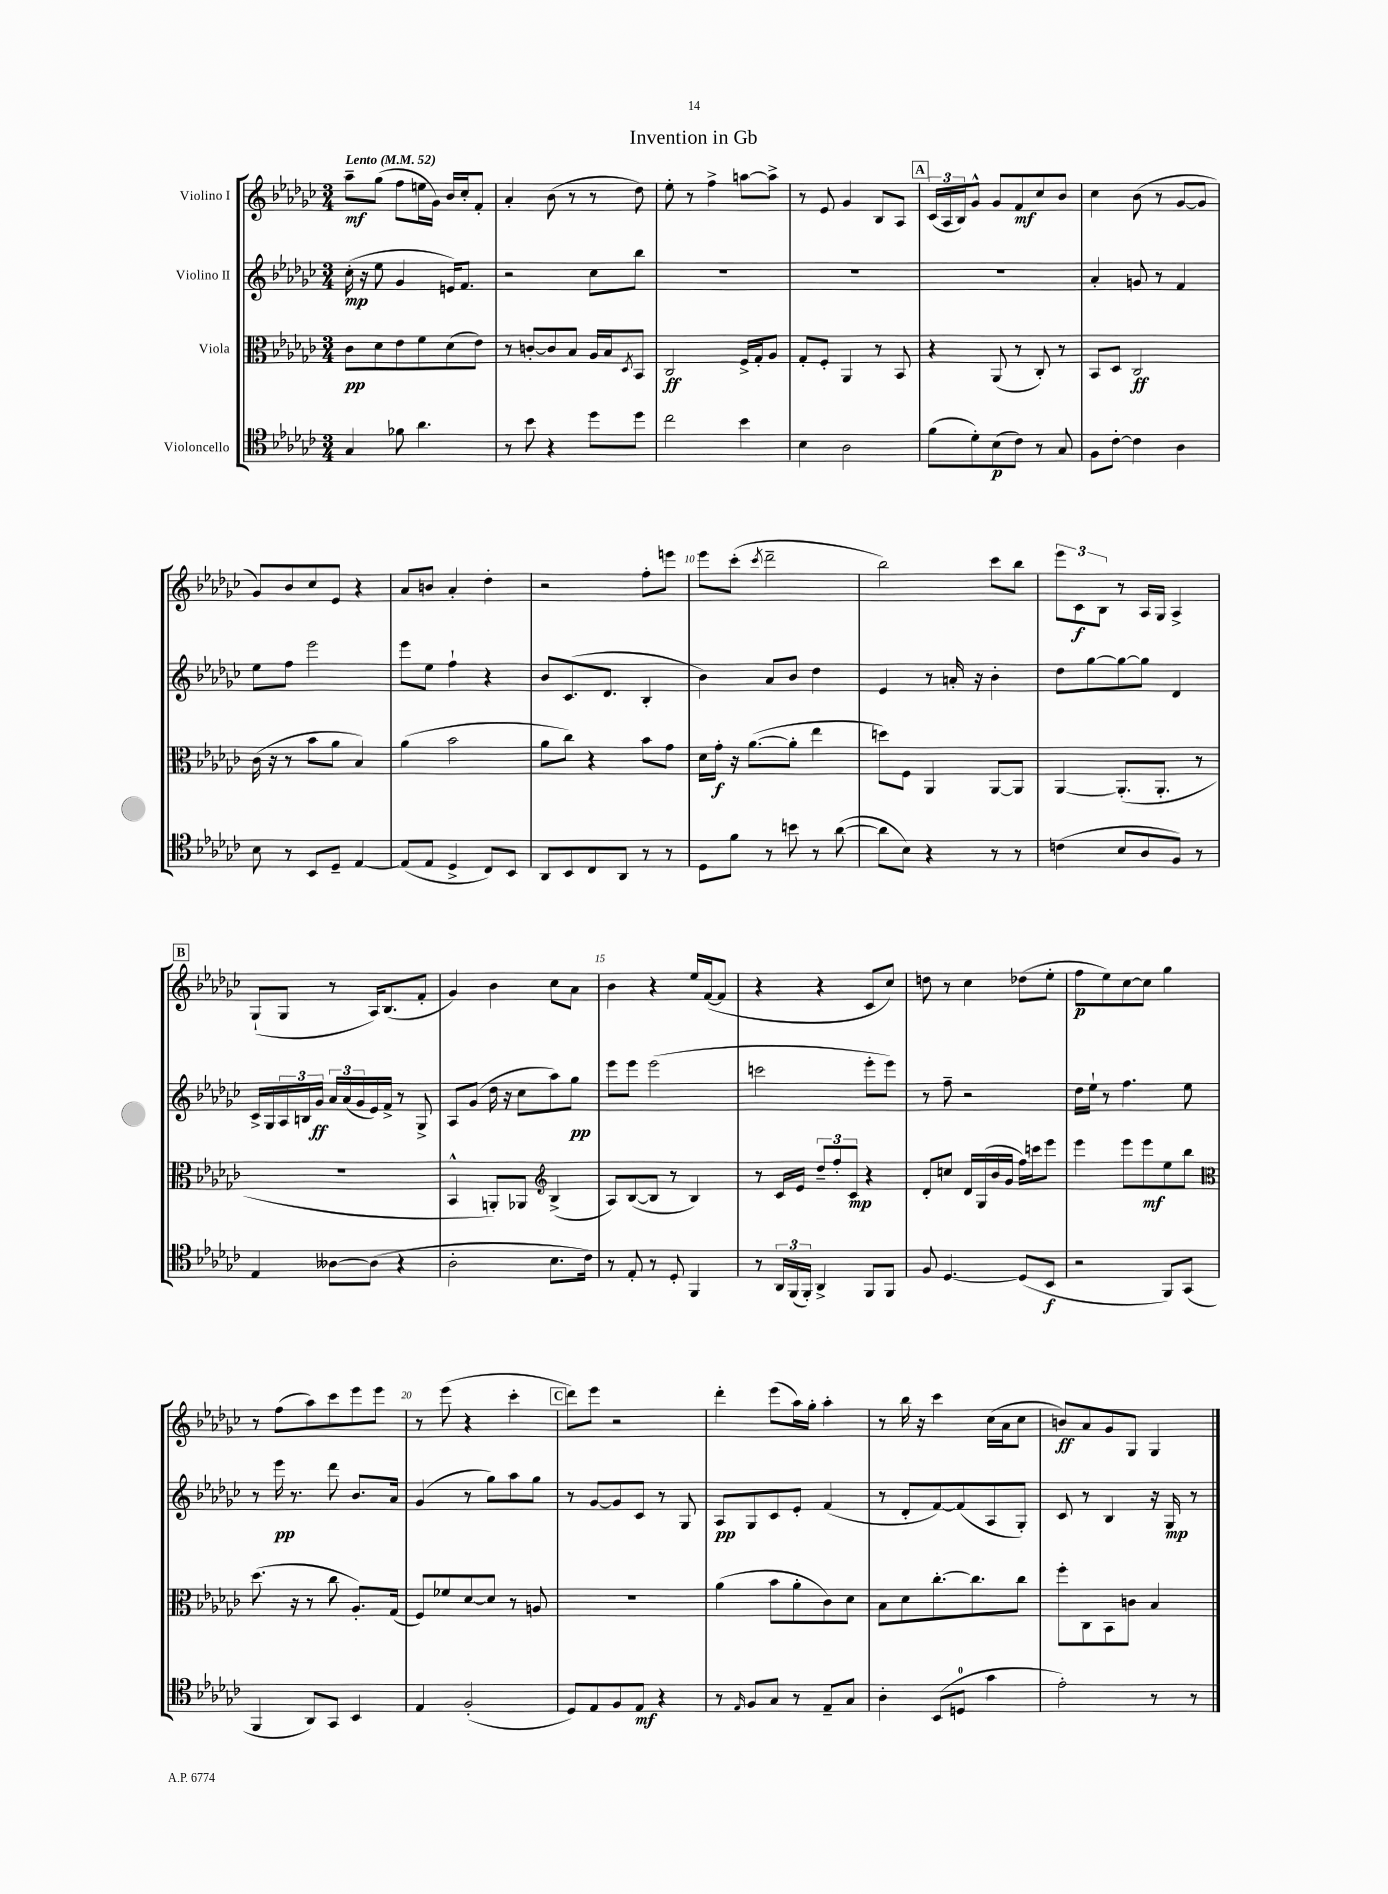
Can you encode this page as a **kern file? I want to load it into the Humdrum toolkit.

**kern	**dynam	**kern	**dynam	**kern	**dynam	**kern	**dynam
*part4	*part4	*part3	*part3	*part2	*part2	*part1	*part1
*staff4	*staff4	*staff3	*staff3	*staff2	*staff2	*staff1	*staff1
*I"Violoncello	*	*I"Viola	*	*I"Violino II	*	*I"Violino I	*
*clefC4	*	*clefC3	*	*clefG2	*	*clefG2	*
*k[b-e-a-d-g-c-]	*	*k[b-e-a-d-g-c-]	*	*k[b-e-a-d-g-c-]	*	*k[b-e-a-d-g-c-]	*
*M3/4	*	*M3/4	*	*M3/4	*	*M3/4	*
*MM52	*	*MM52	*	*MM52	*	*MM52	*
=1	=1	=1	=1	=1	=1	=1	=1
!	!	!	!	!	!	!LO:TX:a:B:t=Lento	!
4G-/	.	8c-\L	pp	(16cc-'\	mp	8aa-~\L	mf
.	.	.	.	16r	.	.	.
.	.	8d-\	.	8ee-\	.	(8gg-\J	.
8f-X\	.	8e-\	.	4g-/	.	8ff\L	.
4.a-\	.	8f\	.	.	.	16een\L	.
.	.	.	.	.	.	16g-\JJ)	.
.	.	(8d-\	.	16en/KL)	.	16b-/LL	.
.	.	.	.	8.f/J	.	16cc-'/J	.
.	.	8e-\J)	.	.	.	8f'/J	.
=2	=2	=2	=2	=2	=2	=2	=2
8r	.	8r	.	2r	.	4a-'/	.
8b-\	.	[8cn'/L	.	.	.	.	.
4r	.	8c/]	.	.	.	(8b-\	.
.	.	8B-/J	.	.	.	8r	.
8dd-\L	.	16A-/LL	.	8cc-\L	.	8r	.
.	.	16B-/J	.	.	.	.	.
.	.	8qD-/	.	.	.	.	.
8dd-\J	.	8BB-/J	.	8bb-\J	.	8dd-\)	.
=3	=3	=3	=3	=3	=3	=3	=3
2cc-\	.	2C-/	ff	2.r	.	8ee-'\	.
.	.	.	.	.	.	8r	.
.	.	.	.	.	.	4ff^\	.
4b-\	.	16F^/LL	.	.	.	[8aan\L	.
.	.	16G-'/J	.	.	.	.	.
.	.	8A-/J	.	.	.	8aa^\J]	.
=4	=4	=4	=4	=4	=4	=4	=4
4B-\	.	8G-'/L	.	2.r	.	8r	.
.	.	8F'/J	.	.	.	8e-/	.
2A-\	.	4AA-/	.	.	.	4g-/	.
.	.	8r	.	.	.	8B-/L	.
.	.	8BB-/	.	.	.	8A-/J	.
!!LO:REH:place=s1:t=A
=5	=5	=5	=5	=5	=5	=5	=5
(8f\L	.	4r	.	2.r	.	(24c-/LL	.
.	.	.	.	.	.	24A-/	.
.	.	.	.	.	.	24B-/J)	.
8d-'\)	.	.	.	.	.	8g-^^/J	.
(8B-\	p	(8AA-/	.	.	.	8g-/L	.
8c-\J)	.	8r	.	.	.	8f/	mf
8r	.	8C-'/)	.	.	.	8cc-/	.
8G-/	.	8r	.	.	.	8b-/J	.
=6	=6	=6	=6	=6	=6	=6	=6
8F\L	.	8BB-/L	.	4a-'/	.	4cc-\	.
[8c-'\J	.	8D-/J	.	.	.	.	.
4c-\]	.	2C-/	ff	8gn/	.	(8b-\	.
.	.	.	.	8r	.	8r	.
4A-\	.	.	.	4f/	.	[8g-/L	.
.	.	.	.	.	.	8g-/J]	.
!!LO:LB:g=z
=7	=7	=7	=7	=7	=7	=7	=7
8B-\	.	(16c-\	.	8ee-\L	.	8g-/L)	.
.	.	16r	.	.	.	.	.
8r	.	8r	.	8ff\J	.	8b-/	.
8BB-/L	.	8b-\L	.	2eee-\	.	8cc-/	.
8D-~/J	.	8a-\J	.	.	.	8e-/J	.
[4E-/	.	4B-/)	.	.	.	4r	.
=8	=8	=8	=8	=8	=8	=8	=8
(8E-/L]	.	(4a-\	.	8eee-\L	.	8a-/L	.
8E-/J	.	.	.	8ee-\J	.	8bn/J	.
4D-^/	.	2b-\	.	4ff`\	.	4a-'/	.
8C-/L)	.	.	.	4r	.	4dd-'\	.
8BB-/J	.	.	.	.	.	.	.
=9	=9	=9	=9	=9	=9	=9	=9
8AA-/L	.	8a-\L	.	8b-/L	.	2r	.
8BB-/	.	8cc-\J)	.	(8.c-/	.	.	.
8C-/	.	4r	.	.	.	.	.
.	.	.	.	8.d-/J	.	.	.
8AA-/J	.	.	.	.	.	.	.
8r	.	8b-\L	.	4B-'/	.	8ff'\L	.
8r	.	8g-\J	.	.	.	8eeen\J	.
=10	=10	=10	=10	=10	=10	=10	=10
8D-\L	.	16d-\LL	.	4b-\)	.	8eee-\L	.
.	.	16g-'\JJ	f	.	.	.	.
8f\J	.	16r	.	.	.	(8ccc-'\J	.
.	.	([8.a-\L	.	.	.	.	.
.	.	.	.	.	.	8qccc-/	.
8r	.	.	.	8a-/L	.	2ddd-~\	.
8bn\	.	8a-'\J]	.	8b-/J	.	.	.
8r	.	4ee-\	.	4dd-\	.	.	.
([8a-\	.	.	.	.	.	.	.
=11	=11	=11	=11	=11	=11	=11	=11
8a-\L]	.	8ddn\L)	.	4e-/	.	2bb-\)	.
8B-\J)	.	8F\J	.	.	.	.	.
4r	.	4AA-/	.	8r	.	.	.
.	.	.	.	16an'/	.	.	.
.	.	.	.	16r	.	.	.
8r	.	[8AA-/L	.	4b-'\	.	8ccc-\L	.
8r	.	8AA-/J]	.	.	.	8bb-\J	.
=12	=12	=12	=12	=12	=12	=12	=12
(4cn\	.	[4AA-/	.	8dd-\L	.	12eee-\L	.
.	.	.	.	.	.	12c-\	f
.	.	.	.	[8gg-\	.	.	.
.	.	.	.	.	.	12B-\J	.
8B-/L	.	(8.AA-'/L]	.	8gg-\_	.	8r	.
8A-/	.	.	.	8gg-\J]	.	16A-/LL	.
.	.	8.AA-'/J	.	.	.	16G-/JJ	.
8F/J)	.	.	.	4d-/	.	4A-^/	.
8r	.	8r	.	.	.	.	.
!!LO:LB:g=z
!!LO:REH:place=s1:t=B
=13	=13	=13	=13	=13	=13	=13	=13
4E-/	.	2.r	.	16c-^/LL	.	(8G-`/L	.
.	.	.	.	16G-/	.	.	.
.	.	.	.	24A-/	.	8G-/J	.
.	.	.	.	24Bn/	.	.	.
.	.	.	.	24g-/JJ	ff	.	.
[8A--X\L	.	.	.	24a-/LL	.	8r	.
.	.	.	.	(24a-/	.	.	.
.	.	.	.	24g-/	.	.	.
(8A--\J]	.	.	.	16e-/)	.	16A-/KL)	.
.	.	.	.	16f^/JJ	.	(8.B-/	.
4r	.	.	.	8r	.	.	.
.	.	.	.	8G-^/	.	8f'/J	.
=14	=14	=14	=14	=14	=14	=14	=14
2A-'\	.	4BB-^^/	.	8A-/L	.	4g-/)	.
.	.	.	.	(8g-/J	.	.	.
.	.	8AAn'/L)	.	16dd-\	.	4b-\	.
.	.	.	.	16r	.	.	.
.	.	8AA-X/J	.	8cc-\L	.	.	.
*	*	*clefG2	*	*	*	*	*
8.B-\L	.	(4B-^/	.	8aa-\)	.	8cc-\L	.
.	.	.	.	8gg-\J	pp	8a-\J	.
16c-\Jk)	.	.	.	.	.	.	.
=15	=15	=15	=15	=15	=15	=15	=15
8r	.	8A-/L)	.	8eee-\L	.	4b-\	.
8E-'/	.	([8B-/	.	8eee-\J	.	.	.
8r	.	8B-/J]	.	(2eee-\	.	4r	.
8D-'/	.	8r	.	.	.	.	.
4FF/	.	4B-/)	.	.	.	16ee-/LL	.
.	.	.	.	.	.	([16f/J	.
.	.	.	.	.	.	8f/J]	.
=16	=16	=16	=16	=16	=16	=16	=16
8r	.	8r	.	2cccn\	.	4r	.
24AA-/LL	.	16c-/LL	.	.	.	.	.
(24FF/	.	.	.	.	.	.	.
.	.	16e-/JJ	.	.	.	.	.
24FF'/JJ)	.	.	.	.	.	.	.
4AA-^/	.	12dd-~/L	.	.	.	4r	.
.	.	12ff'/	.	.	.	.	.
.	.	12c-/J	mp	.	.	.	.
8FF/L	.	4r	.	8eee-'\L	.	8c-/L	.
8FF/J	.	.	.	8eee-\J)	.	8cc-/J)	.
=17	=17	=17	=17	=17	=17	=17	=17
8F/	.	8d-'/L	.	8r	.	8ddn\	.
[4.D-/	.	8ccn/J	.	8ff~\	.	8r	.
.	.	16d-/LL	.	2r	.	4cc-\	.
.	.	(16G-/	.	.	.	.	.
.	.	16b-/	.	.	.	.	.
.	.	16g-/JJ	.	.	.	.	.
(8D-/L]	.	16ff\LL)	.	.	.	(8dd-X\L	.
.	.	16cccn\J	.	.	.	.	.
8BB-/J	f	8eee-\J	.	.	.	8ee-'\J	.
=18	=18	=18	=18	=18	=18	=18	=18
2r	.	4eee-\	.	16dd-\LL	.	8ff\L	p
.	.	.	.	16ee-`\JJ	.	.	.
.	.	.	.	8r	.	8ee-\)	.
.	.	8eee-\L	.	4.ff\	.	[8cc-\	.
.	.	8eee-\	mf	.	.	8cc-\J]	.
8FF/L)	.	8ee-\	.	.	.	4gg-\	.
(8GG-/J	.	8bb-\J	.	8ee-\	.	.	.
!!LO:LB:g=z
=19	=19	=19	=19	=19	=19	=19	=19
*	*	*clefC3	*	*	*	*	*
4FF/	.	(8.dd-\	.	8r	.	8r	.
.	.	.	.	16eee-\	pp	(8ff\L	.
.	.	16r	.	8.r	.	.	.
8AA-/L)	.	8r	.	.	.	8aa-\)	.
8GG-/J	.	8cc-\	.	8ddd-\	.	8ccc-\	.
4BB-/	.	8.A-'/L)	.	8.b-/L	.	8eee-\	.
.	.	.	.	.	.	8eee-\J	.
.	.	(16G-/Jk	.	16a-/Jk	.	.	.
=20	=20	=20	=20	=20	=20	=20	=20
4E-/	.	8F/L)	.	(4g-/	.	8r	.
.	.	8f-X/	.	.	.	(8eee-\	.
(2F'/	.	[8d-/	.	8r	.	4r	.
.	.	8d-/J]	.	8gg-\L)	.	.	.
.	.	8r	.	8aa-\	.	4ccc-'\	.
.	.	8An/	.	8gg-\J	.	.	.
!!LO:REH:place=s1:t=C
=21	=21	=21	=21	=21	=21	=21	=21
8D-/L)	.	2.r	.	8r	.	8ddd-\L)	.
8E-/	.	.	.	[8g-/L	.	8eee-\J	.
8F/	.	.	.	8g-/]	.	2r	.
8E-/J	mf	.	.	8c-/J	.	.	.
4r	.	.	.	8r	.	.	.
.	.	.	.	8G-/	.	.	.
=22	=22	=22	=22	=22	=22	=22	=22
8r	.	(4a-\	.	8A-/L	pp	4ddd-'\	.
16qqE-/	.	.	.	.	.	.	.
8F/L	.	.	.	8G-/	.	.	.
8G-/J	.	8b-\L	.	8c-/	.	(8eee-\L	.
8r	.	8a-'\	.	8e-'/J	.	16aa-\L)	.
.	.	.	.	.	.	16gg-'\JJ	.
8E-~/L	.	8c-\)	.	(4f/	.	4aa-'\	.
8G-/J	.	8d-\J	.	.	.	.	.
=23	=23	=23	=23	=23	=23	=23	=23
4A-'\	.	8B-\L	.	8r	.	8r	.
.	.	8d-\	.	8d-'/L	.	16bb-\	.
.	.	.	.	.	.	16r	.
(8BB-/L	.	[8.cc-'\	.	[8f/)	.	4ccc-\	.
8Dn/J	.	.	.	(8f/]	.	.	.
.	.	8.cc-\]	.	.	.	.	.
4g-\	.	.	.	8A-/	.	(16cc-\LL	.
.	.	.	.	.	.	16a-\J	.
.	.	8cc-\J	.	8G-'/J)	.	8cc-\J	.
=24	=24	=24	=24	=24	=24	=24	=24
2e-'\)	.	8ff'\L	.	8c-/	.	8bn/L)	ff
.	.	8C-\	.	8r	.	8a-/	.
.	.	8BB-\	.	4B-/	.	8g-/	.
.	.	8cn\J	.	.	.	8G-/J	.
8r	.	4B-/	.	16r	.	4G-/	.
.	.	.	.	16G-/	mp	.	.
8r	.	.	.	8r	.	.	.
==	==	==	==	==	==	==	==
*-	*-	*-	*-	*-	*-	*-	*-
